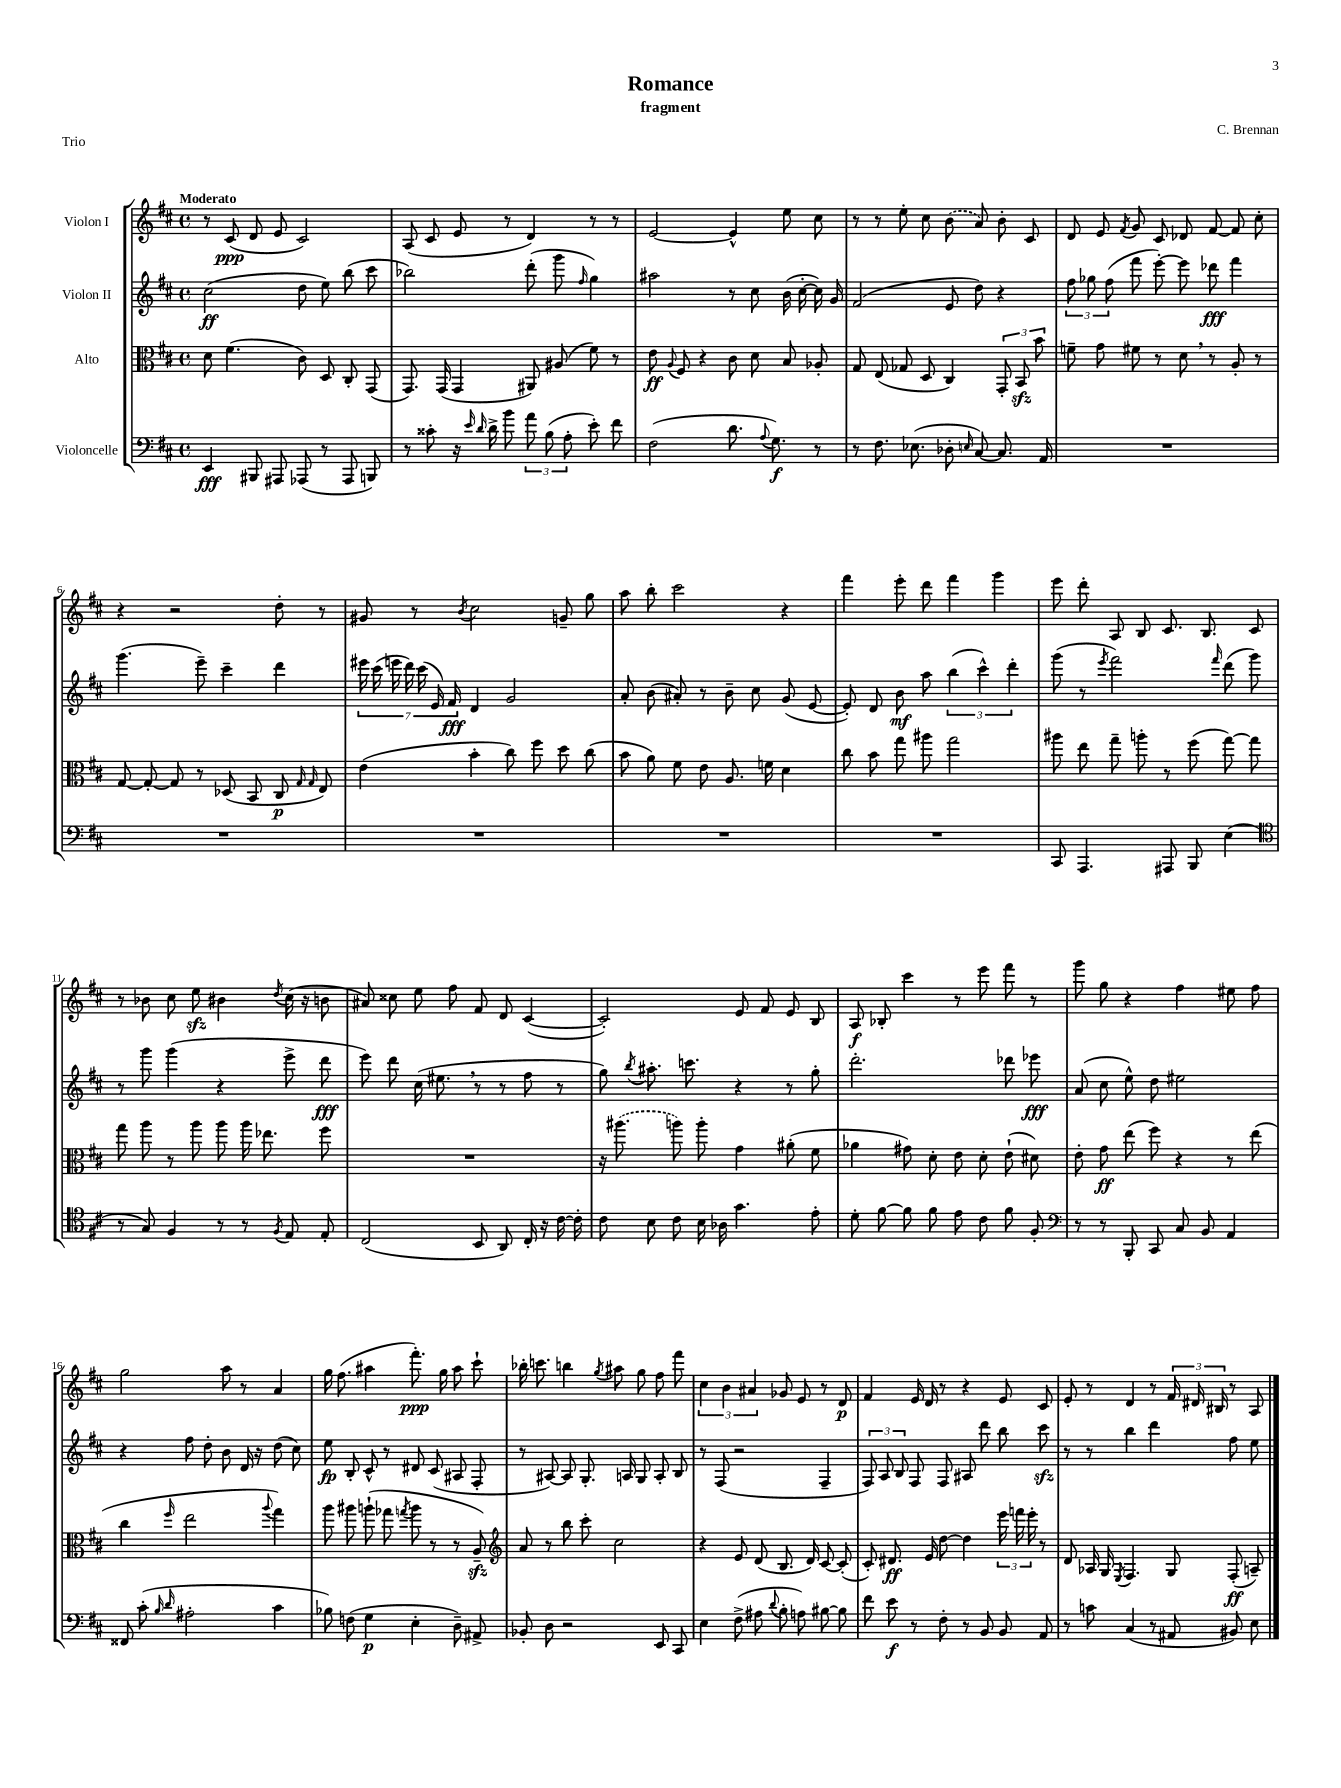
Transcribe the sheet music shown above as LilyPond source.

\header { title = "Romance" composer = "C. Brennan" subtitle = "fragment" piece = "Trio" }
<<
\new StaffGroup <<
\new Staff = "s0" \with { instrumentName = "Violon I" } {
    \clef treble \key d \major \defaultTimeSignature \time 4/4 \tempo "Moderato"
    \autoBeamOff r8 cis'8\ppp( d'8 e'8 cis'2) |
    a8( cis'8 e'8 r8 d'4) r8 r8 |
    e'2~ e'4-^ e''8 cis''8 |
    r8 r8 e''8-. cis''8 \once \slurDashed b'8( a'8) b'8-. cis'8 |
    d'8 e'8 \acciaccatura { fis'8 } g'8 cis'8 des'8 fis'8~ fis'8 cis''8-. |
    r4 r2 d''8-. r8 |
    gis'8 r8 \acciaccatura { b'8 } cis''2 g'8-- g''8 |
    a''8 b''8-. cis'''2 r4 |
    fis'''4 e'''8-. d'''8 fis'''4 g'''4 |
    e'''8 d'''8-. a8 b8 cis'8. b8. cis'8 |
    r8 bes'8 cis''8 e''8\sfz bis'4 \acciaccatura { d''8 } cis''16( r16 b'8 |
    ais'8) cisis''8 e''8 fis''8 fis'8 d'8 cis'4~( |
    cis'2-.) e'8 fis'8 e'8 b8 |
    a8\f bes8-. cis'''4 r8 e'''8 fis'''8 r8 |
    g'''8 g''8 r4 fis''4 eis''8 fis''8 |
    g''2 a''8 r8 a'4 |
    g''16 fis''8.( ais''4 fis'''8.-.\ppp) g''16 ais''8 cis'''8-! |
    bes''16-. c'''8. b''4 \acciaccatura { g''8 } ais''8 g''8 fis''8 fis'''8 |
    \tuplet 3/2 { cis''4 b'4 ais'4 } ges'8 e'8 r8 d'8\p |
    fis'4 e'16 d'16 r8 r4 e'8 cis'8 |
    e'8-. r8 d'4 r8 \tuplet 3/2 { fis'16 dis'16 bis16 } r8 a8 \bar "|." |
}
\new Staff = "s1" \with { instrumentName = "Violon II" } {
    \clef treble \key d \major \defaultTimeSignature \time 4/4
    \autoBeamOff cis''2\ff( d''8 e''8) b''8( cis'''8 |
    bes''2) d'''8-.( g'''8 \grace { fis''16 } g''4) |
    ais''2 r8 cis''8 b'16( cis''16~-. cis''16) g'16 |
    fis'2( e'8 d''8) r4 |
    \tuplet 3/2 { fis''8 ges''8 fis''8( } fis'''8 e'''8~-.) e'''8 des'''8\fff fis'''4 |
    g'''4.( e'''8--) cis'''4-- d'''4 |
    \tuplet 7/4 { eis'''16 cis'''16( e'''16 d'''16) cis'''16( e'16) fis'16\fff } d'4 g'2 |
    a'8-. b'8( ais'8-.) r8 b'8-- cis''8 g'8( e'8~ |
    e'8-.) d'8 b'8\mf a''8 \tuplet 3/2 { b''4( cis'''4-^) d'''4-. } |
    g'''8( r8 \acciaccatura { e'''8 } fis'''2) \grace { fis'''16 } d'''8( g'''8) |
    r8 g'''8 g'''4( r4 e'''8-> d'''8\fff |
    e'''8) d'''8 cis''16( eis''8. \breathe r8 r8 fis''8 r8 |
    g''8) \acciaccatura { b''8 } ais''8.-. c'''8. r4 r8 g''8-. |
    d'''2.-. des'''8 ees'''8\fff |
    a'8( cis''8 e''8-^) d''8 eis''2 |
    r4 fis''8 d''8-. b'8 d'16 r16 d''8( cis''8) |
    e''8\fp b8-. cis'8-^ r8 dis'8 cis'8( ais8 fis8-. |
    r8 ais8~) ais8 g8.-. a16 g8 a8-. b8 |
    r8 fis8( r2 fis4-- |
    \tuplet 3/2 { fis8) a8 b8 } fis8 fis8 ais8 d'''8 b''8 cis'''8\sfz |
    r8 r8 b''4 d'''4 fis''8 e''8 \bar "|." |
}
\new Staff = "s2" \with { instrumentName = "Alto" } {
    \clef alto \key d \major \defaultTimeSignature \time 4/4
    \autoBeamOff d'8 fis'4.( cis'8) d8 cis8-. g,8( |
    g,8.) g,16( g,4 ais,8) ais8( fis'8) r8 |
    e'8\ff \appoggiatura { a8 } fis8 r4 cis'8 d'8 b8 aes8-. |
    g8 e8( ges8 d8 cis4) \tuplet 3/2 { g,8-. b,8\sfz b'8 } |
    f'8-- g'8 fis'8 r8 d'8 \breathe r8 a8-. r8 |
    g8~ g8~-. g8 r8 des8( b,8 cis8\p \grace { g16 g16 } e8) |
    e'4( b'4-. cis''8) fis''8 d''8 cis''8( |
    b'8 a'8) fis'8 e'8 a8. f'16 d'4 |
    cis''8 b'8 g''8 ais''8 g''2 |
    ais''8 e''8 g''8-- a''8-. r8 fis''8( g''8~) g''8 |
    g''8 a''8 r8 a''8 a''8 a''16 ees''8. fis''8 |
    R1 |
    r16 \once \slurDashed ais''8.( a''8) a''8-. g'4 ais'8-.( fis'8 |
    aes'4 gis'8) d'8-. e'8 d'8-. e'8-!( dis'8) |
    e'8-. g'8\ff e''8( fis''8) r4 r8 e''8( |
    cis''4 \grace { fis''16 } e''2 \appoggiatura { a''8 } g''4) |
    a''8 ais''8 a''8-!( ges''8 \acciaccatura { g''8 } a''8 r8 r8 a8--\sfz) |
    \clef treble a'8 r8 b''8 cis'''8-. cis''2 |
    r4 e'8 d'8( b8. d'16) cis'8~ cis'8-.( |
    cis'8-.) dis'8.\ff e'16 d''8~ d''4 \tuplet 3/2 { e'''16 f'''16 e'''16-. } r8 |
    d'8 aes16 g16 \acciaccatura { e8 } fis4. g8 fis8-.\ff( a8--) \bar "|." |
}
\new Staff = "s3" \with { instrumentName = "Violoncelle" } {
    \clef bass \key d \major \defaultTimeSignature \time 4/4
    \autoBeamOff e,4\fff bis,,8 ais,,8 aes,,8( r8 aes,,8 b,,8) |
    r8 cisis'8-. r16 \grace { e'16 d'16 } d'16-> b'8 \tuplet 3/2 { a'8 b8( a8-. } e'8-.) fis'8 |
    fis2( d'8. \appoggiatura { a8 } g8.\f) r8 |
    r8 fis8. ees8.( des8-. \grace { e16 } cis8~) cis8. a,16 |
    R1 |
    R1 |
    R1 |
    R1 |
    R1 |
    cis,8 a,,4. ais,,8 b,,8 e4( |
    \clef tenor r8 g8) fis4 r8 r8 \acciaccatura { fis8 } e8 e8-. |
    cis2( b,8 a,8) cis16-. r16 cis'16~ cis'16-. |
    cis'8 b8 cis'8 b16 aes16 g'4. e'8-. |
    d'8-. fis'8~ fis'8 fis'8 e'8 cis'8 fis'8 fis8-. |
    \clef bass r8 r8 b,,8-. cis,8 cis8 b,8 a,4 |
    fisis,8 cis'8-.( \grace { b16 d'16 } ais2-. cis'4 |
    bes8) f8( g4\p e4-. d8--) ais,8-> |
    bes,8-. d8 r2 e,8 cis,8 |
    e4 fis8->( ais8 \appoggiatura { d'8 } b8-. a8) bis8~ bis8 |
    fis'8 e'8\f r8 fis8-. r8 b,8 b,8 a,8 |
    r8 c'8 cis4( r8 ais,8 bis,8) e8 \bar "|." |
}
>>
>>
